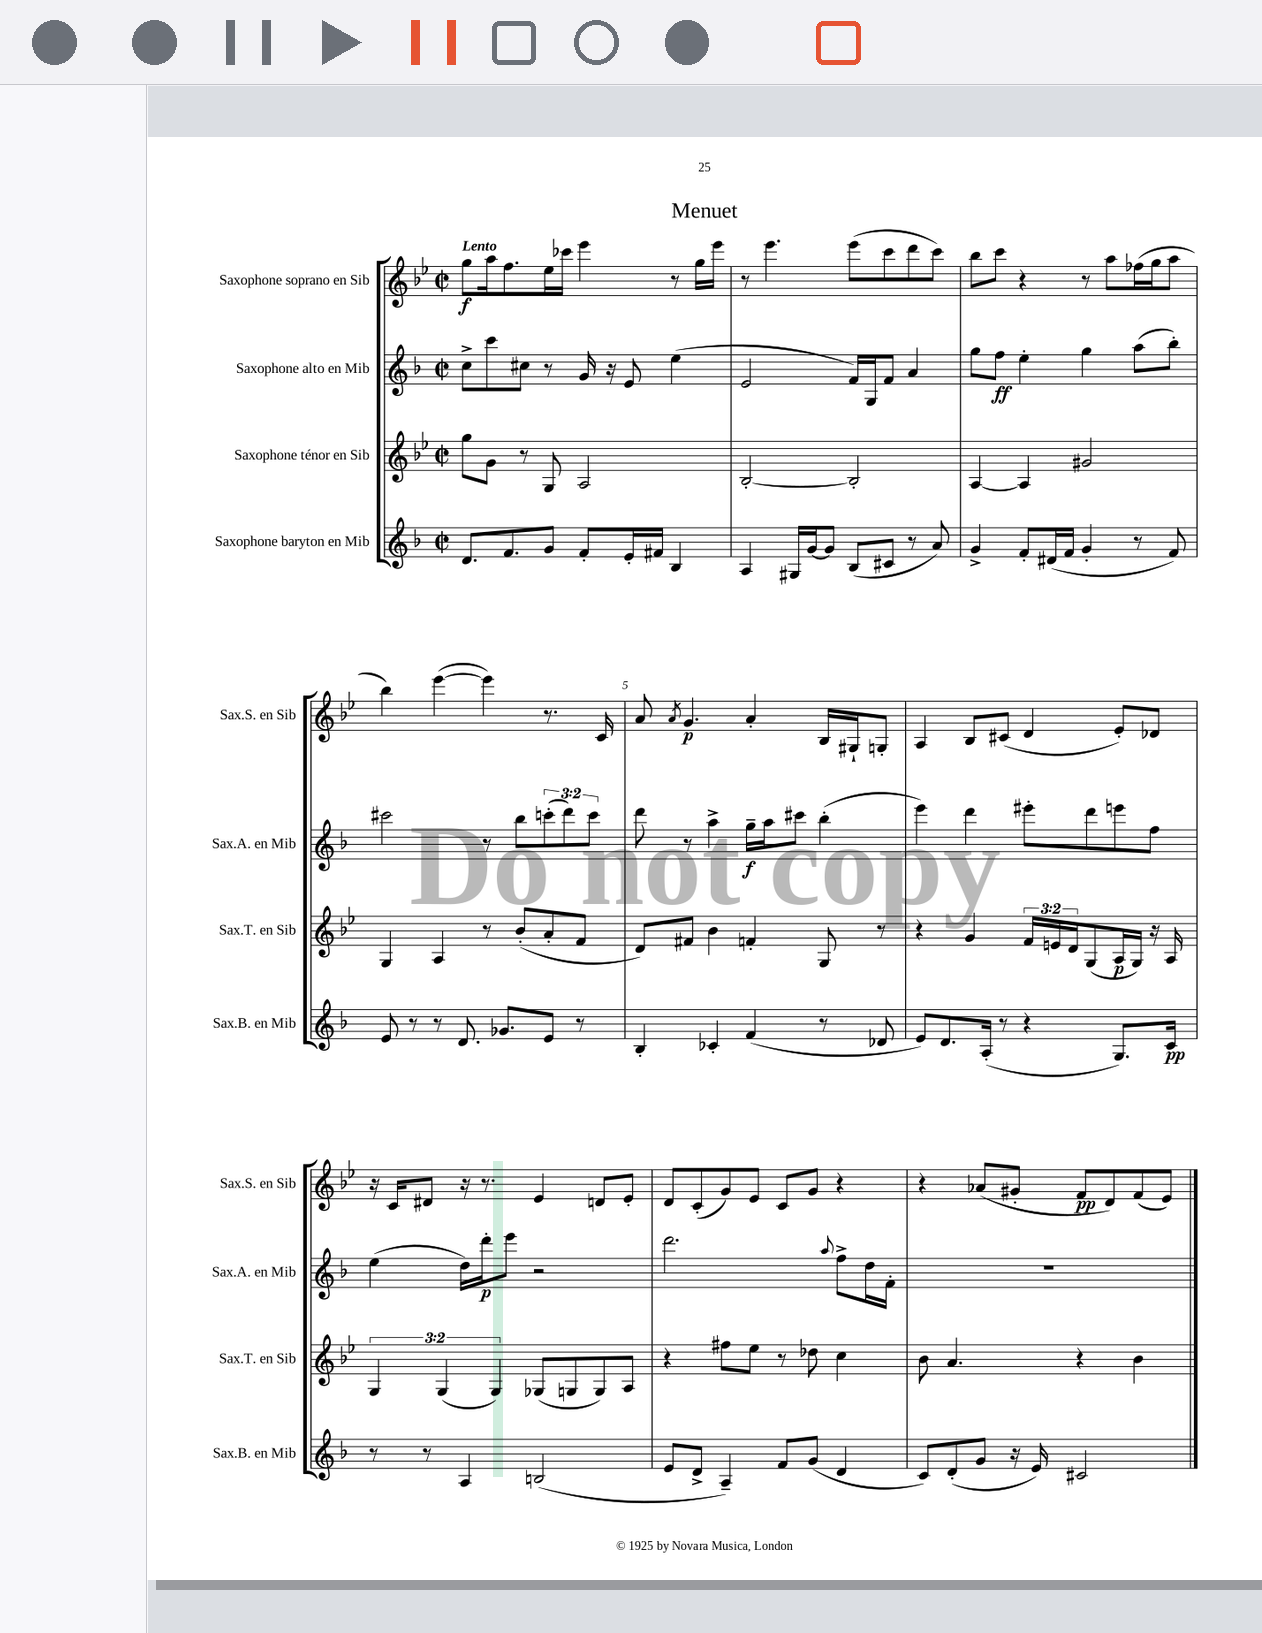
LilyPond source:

\header { title = "Menuet" }
<<
\new StaffGroup <<
\new Staff = "s0" \with { instrumentName = "Saxophone soprano en Sib" shortInstrumentName = "Sax.S. en Sib" } {
    \clef treble \key bes \major \defaultTimeSignature \time 2/2 \tempo "Lento"
    g''8\f a''16 f''8. ees''16 ces'''16 ees'''4 r8 g''16 ees'''16 |
    r8 ees'''4. ees'''8( c'''8 d'''8 c'''8) |
    bes''8 c'''8 r4 r8 a''8 fes''16( g''16 a''8 |
    bes''4) ees'''4~( ees'''4) r8. c'16 |
    a'8 \acciaccatura { a'8 } g'4.\p a'4-. bes16 gis16-! g8-. |
    a4 bes8 cis'8( d'4 ees'8-.) des'8 |
    r16 c'16 dis'8 r16 r8. ees'4 d'8 ees'8-. |
    d'8 c'8-.( g'8) ees'8 c'8 g'8 r4 |
    r4 aes'8( gis'8-. f'8\pp d'8) f'8( ees'8) \bar "|." |
}
\new Staff = "s1" \with { instrumentName = "Saxophone alto en Mib" shortInstrumentName = "Sax.A. en Mib" } {
    \clef treble \key f \major \defaultTimeSignature \time 2/2 \override Staff.TupletNumber.text = #tuplet-number::calc-fraction-text
    c''8-> c'''8 cis''8 r8 g'16 r16 e'8 e''4( |
    e'2 f'16) g16 f'8 a'4 |
    g''8 f''8\ff e''4-. g''4 a''8( bes''8-.) |
    cis'''2 r8 bes''8 \tuplet 3/2 { c'''8-.( d'''8) c'''8 } |
    d'''8 r8 a''4-> g''16--\f a''16 cis'''8 bes''4-.( |
    e'''4) d'''4 eis'''8-. d'''8 e'''8 f''8 |
    e''4( d''16) d'''16-.\p e'''8 r2 |
    d'''2. \appoggiatura { a''8 } f''8-> d''16 f'16-. |
    R1 \bar "|." |
}
\new Staff = "s2" \with { instrumentName = "Saxophone ténor en Sib" shortInstrumentName = "Sax.T. en Sib" } {
    \clef treble \key bes \major \defaultTimeSignature \time 2/2 \override Staff.TupletNumber.text = #tuplet-number::calc-fraction-text
    g''8 g'8 r8 g8 a2 |
    bes2~-. bes2-. |
    a4~ a4 gis'2 |
    g4 a4 r8 bes'8-.( a'8-. f'8 |
    d'8) fis'8 bes'4 f'4-. g8 r8 |
    r4 g'4 \tuplet 3/2 { f'16 e'16 d'16 } g8( a16\p g16) r16 a16 |
    \tuplet 3/2 { g4 g4( g4) } ges8( g8 g8) a8 |
    r4 fis''8 ees''8 r8 des''8 c''4 |
    bes'8 a'4. r4 bes'4 \bar "|." |
}
\new Staff = "s3" \with { instrumentName = "Saxophone baryton en Mib" shortInstrumentName = "Sax.B. en Mib" } {
    \clef treble \key f \major \defaultTimeSignature \time 2/2
    d'8. f'8. g'8 f'8-. e'16-. fis'16 bes4 |
    a4 gis16 g'16~ g'8 bes8( cis'8 r8 a'8) |
    g'4-> f'8-. dis'16( f'16 g'4-. r8 f'8) |
    e'8 r8 r8 d'8. ges'8. e'8 r8 |
    bes4-. ces'4-. f'4( r8 des'8 |
    e'8) d'8. a16-.( r8 r4 g8.) c'16\pp |
    r8 r8 a4 b2( |
    e'8 d'8-> a4--) f'8 g'8( d'4 |
    c'8) d'8-.( g'8 r16 e'16) cis'2 \bar "|." |
}
>>
>>
\layout { \context { \Score \override BarNumber.break-visibility = ##(#f #t #t) barNumberVisibility = #(every-nth-bar-number-visible 5) } }
